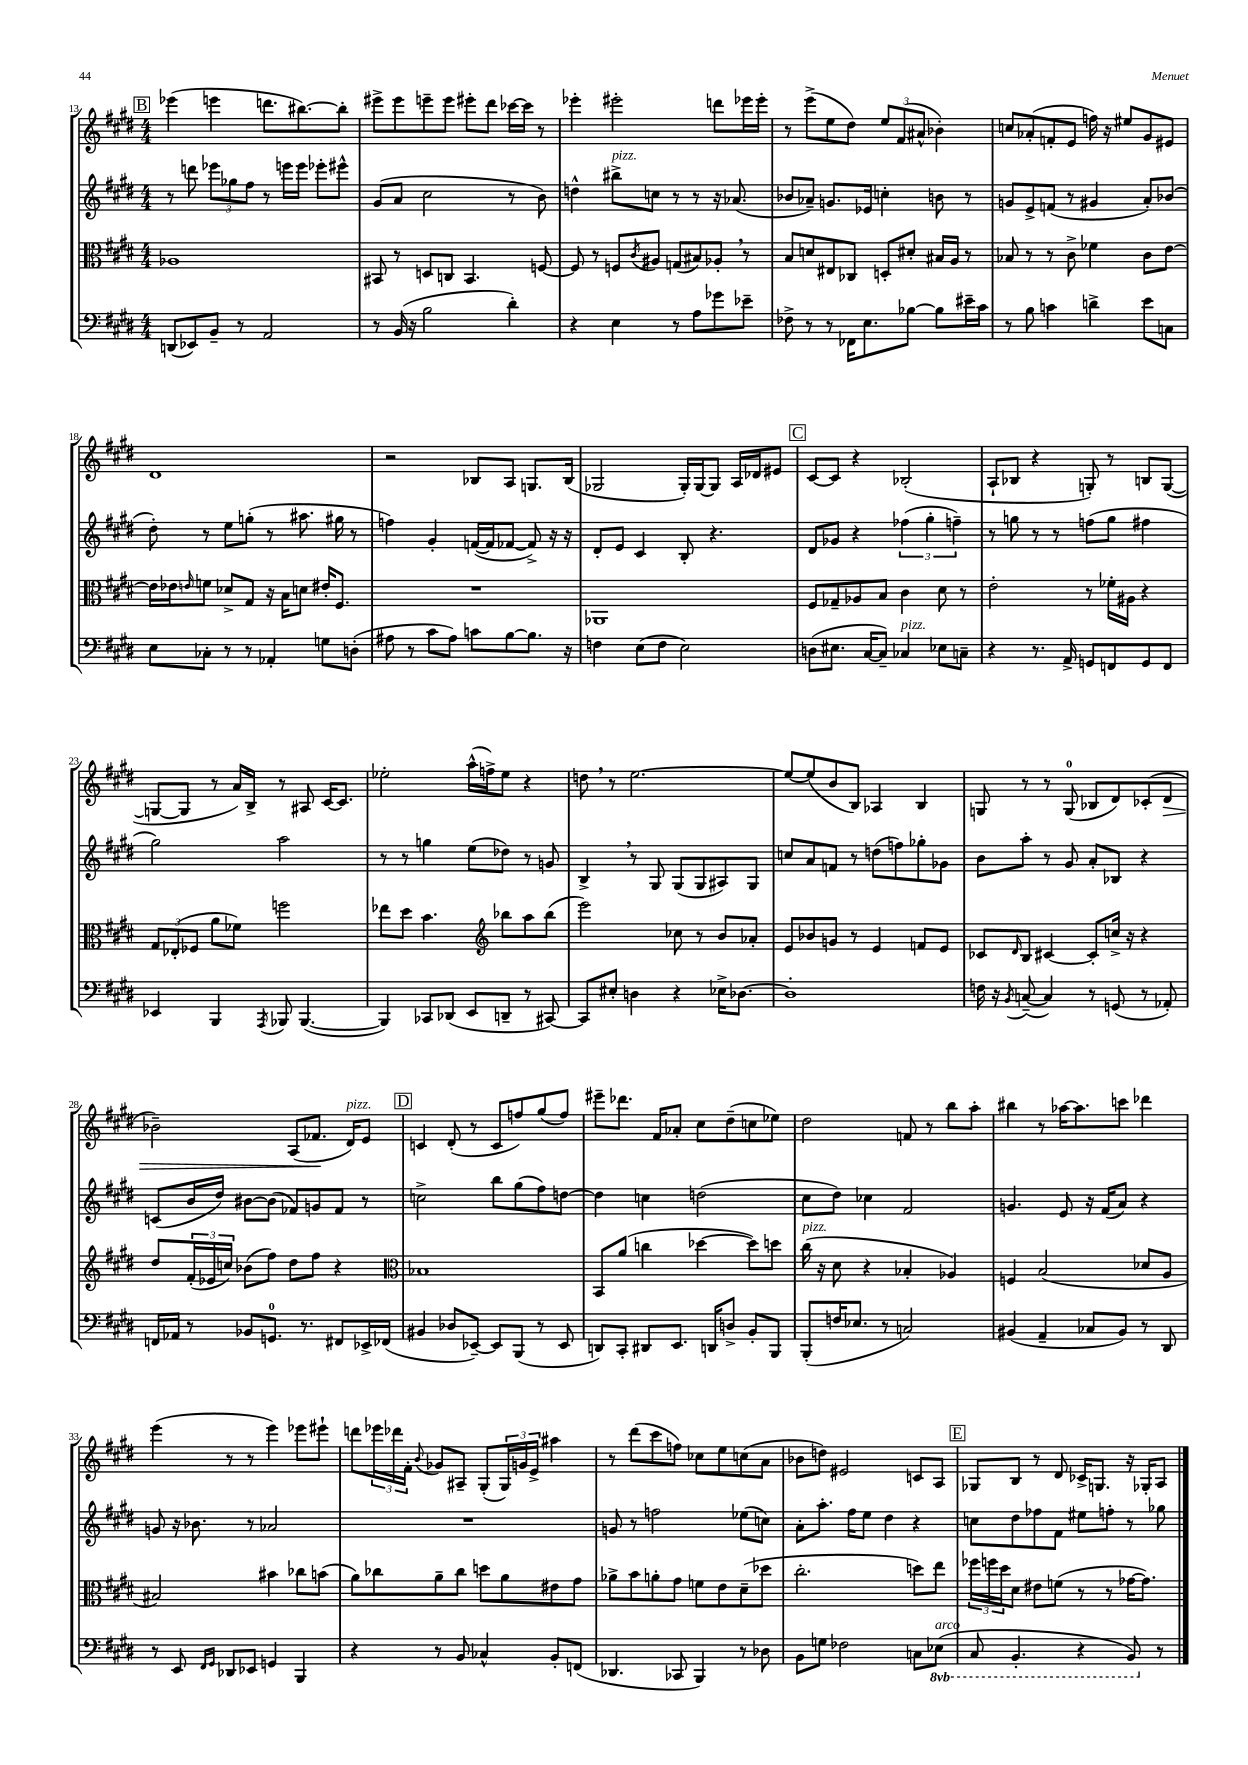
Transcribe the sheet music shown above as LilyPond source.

<<
\new StaffGroup <<
\new Staff = "s0" {
    \clef treble \key e \major \numericTimeSignature \time 4/4
    \mark \markup { \box "B" } ees'''4( e'''4 d'''8. bis''8.~) bis''8-. |
    eis'''8-> eis'''8 e'''8-- e'''8 eis'''8-. dis'''8 ces'''16~ ces'''16 r8 |
    ees'''4-. eis'''2-. d'''8 ees'''16 ees'''16-. |
    r8 e'''8->( e''8 dis''8) \tuplet 3/2 { e''8 fis'8( ais'8-^ } bes'4-.) |
    c''8 aes'8-.( f'8-. e'8 f''16) r16 eis''8 gis'8 eis'8 |
    dis'1 |
    r2 bes8 a8 g8. bes16( |
    ges2 ges16-.) ges16~ ges8 a16 des'16 eis'8 |
    \mark \markup { \box "C" } cis'8~ cis'8 r4 bes2-.( |
    a8-! bes8 r4 g8-.) r8 b8 g8~( |
    g8~ g8 r8 a'16) b16-> r8 ais8 cis'16~ cis'8. |
    ees''2-. a''16-^( f''16->) ees''8 r4 |
    d''8 \breathe r8 e''2.~ |
    e''8~ e''8( b'8 b8) aes4 b4 |
    g8 r8 r8 g8-0( bes8 dis'8) ces'8-.( dis'8\> |
    bes'2--) a8( fes'8.\! dis'16^\markup { \italic "pizz." }) e'8 |
    \mark \markup { \box "D" } c'4 dis'8-.( r8 c'8 f''8) gis''8( f''8) |
    eis'''8-- des'''8. fis'16 aes'8-. cis''8 dis''8--( c''8 ees''8) |
    dis''2 f'8 r8 b''8 a''8-. |
    bis''4 r8 aes''16~ aes''8. c'''8 des'''4 |
    e'''4( r8 r8 e'''4) ees'''8 eis'''8-! |
    d'''8 \tuplet 3/2 { ees'''16 des'''16 fis'16-. } \appoggiatura { b'8 } ges'8 ais8-- gis8-.( \tuplet 3/2 { gis16) g'16 e'16-> } ais''4 |
    r8 dis'''8( cis'''8 f''8) ces''8 e''8 c''8( a'8 |
    bes'8 d''8) eis'2 c'8 a8 |
    \mark \markup { \box "E" } ges8 b8 r8 dis'8 ces'16-> g8. r16 ges16-. a8 \bar "|." |
}
\new Staff = "s1" {
    \clef treble \key e \major \numericTimeSignature \time 4/4
    \mark \markup { \box "B" } r8 d'''8 \tuplet 3/2 { ees'''8 ges''8 fis''8 } r8 e'''16 e'''16 ees'''8-. eis'''8-^ |
    gis'8( a'8 cis''2 r8 b'8) |
    d''4-^ bis''8->^\markup { \italic "pizz." } c''8 r8 r8 r16 aes'8.( |
    bes'8 aes'8--) g'8. ees'16 c''4-. b'8 r8 |
    g'8 e'8-> f'8( r8 gis'4 a'8-.) bes'8( |
    dis''8-.) r8 e''8 g''8-.( r8 ais''8. gis''16 r8 |
    f''4) gis'4-. f'16~( f'16 fes'8~ fes'8->) r16 r16 |
    dis'8-. e'8 cis'4 b8-. r4. |
    \mark \markup { \box "C" } dis'8 ges'8 r4 \tuplet 3/2 { fes''4( gis''4-. f''4--) } |
    r8 g''8 r8 r8 f''8( g''8 fis''4 |
    gis''2) a''2 |
    r8 r8 g''4 e''8( des''8) r8 g'8 |
    b4-> \breathe r8 gis8 gis8( gis8 ais8) gis8 |
    c''8 a'8 f'8 r8 d''8( f''8) ges''8-. ges'8 |
    b'8 a''8-. r8 gis'8 a'8-. bes8 r4 |
    c'8( b'16 dis''16) bis'8~ bis'8( fes'8) g'8 fes'8 r8 |
    \mark \markup { \box "D" } c''2-> b''8 gis''8( fis''8) d''8~ |
    d''4 c''4 d''2( |
    cis''8 dis''8) ces''4 fis'2 |
    g'4. e'8 r16 fis'16( a'8) r4 |
    g'8 r16 bes'8. r8 aes'2 |
    R1 |
    g'8 r8 f''2 ees''8( c''8) |
    a'8-. a''8.-. fis''16 e''8 dis''4 r4 |
    \mark \markup { \box "E" } c''8 dis''8 fes''8 fis'8 eis''8 f''8-. r8 ges''8 \bar "|." |
}
\new Staff = "s2" {
    \clef alto \key e \major \numericTimeSignature \time 4/4
    \mark \markup { \box "B" } aes1 |
    bis,8 r8 d8 c8 bis,4. f8~ |
    f8 r8 f8 \acciaccatura { cis'8 } ais8 g8( bis8) aes8-. \breathe r8 |
    b8 d'8 eis8 ces8 d8-. dis'8-. bis16 a16 r8 |
    bes8 r8 r8 cis'8-> fes'4 cis'8 e'8~ |
    e'16 ees'16 \grace { e'16 } f'8 des'8-> gis8 r16 b16 d'8 eis'16-. fis8. |
    R1 |
    aes,1 |
    \mark \markup { \box "C" } fis8 ges8-- aes8 b8 cis'4 dis'8 r8 |
    e'2-. r8 fes'16-. ais16 r4 |
    \tuplet 3/2 { gis8 ees8-.( fes8 } a'8 fes'8) f''2 |
    ees''8 dis''8 b'4. \clef treble bes''8 a''8 bes''8( |
    e'''2) ces''8 r8 b'8 aes'8-. |
    e'8 bes'8 g'8 r8 e'4 f'8 e'8 |
    ces'8 \grace { dis'16 } b8 cis'4~ cis'8-. c''16-> r16 r4 |
    dis''8 \tuplet 3/2 { fis'16-.( ees'16 c''16) } bes'8( fis''8) dis''8 fis''8 r4 |
    \mark \markup { \box "D" } \clef alto bes1 |
    b,8 a'8( c''4 des''4~ des''8) d''8 |
    cis''16^\markup { \italic "pizz." }( r16 dis'8 r4 bes4-. aes4) |
    f4 b2( des'8 a8 |
    bis2) bis'4 ces''8 b'8( |
    a'8) ces''8 a'8-- ces''8 d''8 a'8 eis'8 gis'8 |
    aes'8-> b'8 a'8-. gis'8 f'8 e'8 dis'8--( des''8 |
    cis''2.-. d''8) e''8 |
    \mark \markup { \box "E" } \tuplet 3/2 { fes''16 f''16 dis''16 } dis'8 eis'8 f'8( r8 r8 ges'16~ ges'8.) \bar "|." |
}
\new Staff = "s3" {
    \clef bass \key e \major \numericTimeSignature \time 4/4 \set Staff.ottavationMarkups = #ottavation-simple-ordinals
    \mark \markup { \box "B" } d,8( ees,8) b,8-- r8 a,2 |
    r8 b,16( r16 b2 dis'4-.) |
    r4 e4 r8 a8 ges'8 ees'8-- |
    fes8-> r8 r8 fes,16 e8. bes8~ bes8 eis'16-- cis'16 |
    r8 b8 c'4 d'4-> e'8 c8 |
    e8 ces8-. r8 r8 aes,4-. g8 d8-.( |
    ais8 r8 cis'8 ais8) c'8 b8~ b8. r16 |
    f4 e8( f8 e2) |
    \mark \markup { \box "C" } d8( eis8. cis16~ cis8--) ces4^\markup { \italic "pizz." } ees8 c8-- |
    r4 r8. a,16-> g,8 f,8 g,8 f,8 |
    ees,4 b,,4 \acciaccatura { a,,8 } bes,,8 bes,,4.~( |
    bes,,4) ces,8 des,8( e,8 d,8-- r8 cis,8~) |
    cis,8 eis8-. d4 r4 ees16-> des8.~ |
    des1-. |
    f16 r16 \acciaccatura { b,8 } c8~--( c4) r8 g,8( r8 aes,8-.) |
    f,16 aes,16 r8 bes,8 g,8.-0 r8. fis,8 ees,16-> fes,16( |
    \mark \markup { \box "D" } bis,4 des8 ees,8~--) ees,8 b,,8( r8 ees,8 |
    d,8) cis,8-. dis,8 e,8. d,16 d8-> b,8-. b,,8 |
    b,,8-.( f16 ees8. r8 c2) |
    bis,4( a,4-- ces8 bis,8) r8 dis,8 |
    r8 e,8 \grace { fis,16 gis,16 } des,8 ees,8 g,4 b,,4 |
    r4 r8 b,8 ces4-^ b,8-. f,8( |
    des,4. ces,8 b,,4) r8 des8 |
    b,8 g8 fes2 c8 \ottava #-1 ees,8^\markup { \italic "arco" }( |
    \mark \markup { \box "E" } cis,8 b,,4.-. r4 b,,8) \ottava #0 r8 \bar "|." |
}
>>
>>
\layout { \context { \Score currentBarNumber = #13 } }
